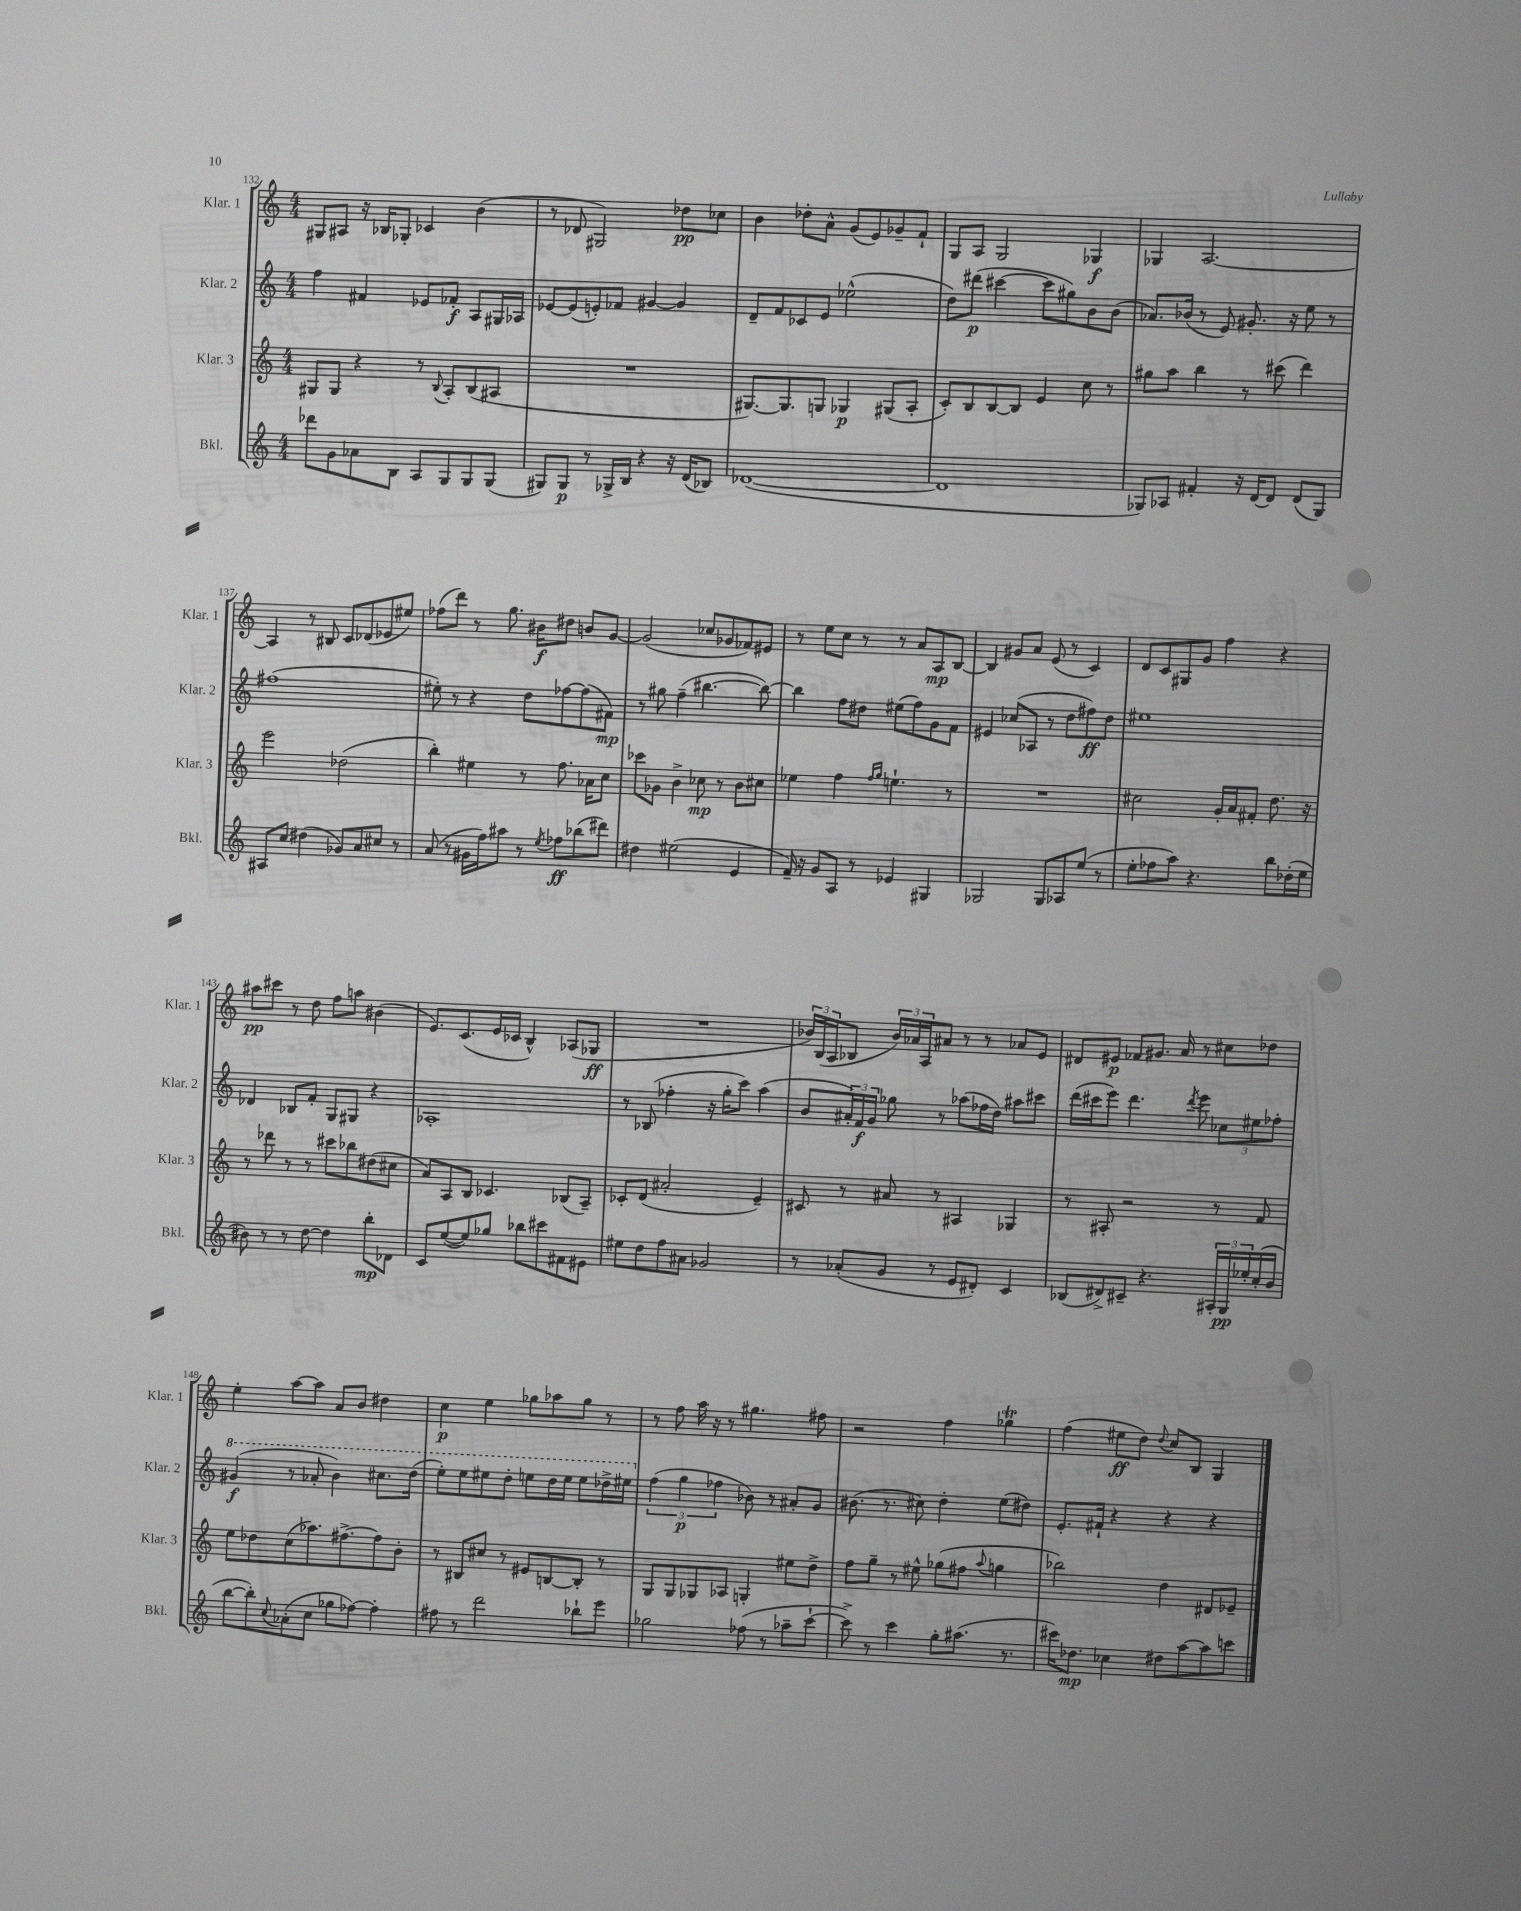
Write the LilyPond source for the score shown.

<<
\new StaffGroup <<
\new Staff = "s0" \with { instrumentName = "Klar. 1" shortInstrumentName = "Klar. 1" } {
    \clef treble \key c \major \numericTimeSignature \time 4/4
    gis8 ais8 r16 bes16 ges8-. ces'4 b'4( |
    r8 des'8 gis2) des''8\pp ces''8 |
    b'4 des''8-. a'8-^ g'8( e'8) ges'8-- f'8-! |
    g8 a8 g2 ges4\f |
    ges4 a2.~ |
    a4 r8 bis8 c'8 des'8( ees'8 eis''8) |
    fes''8( d'''8) r8 g''8. bis'16\f dis''8 b'8 g'8~ |
    g'2( ces''8 ges'8 fes'8) eis'8 |
    r8 e''8 c''8 r8 r8 a'8 a8\mp b8~ |
    b4 gis'8 a'8 e'8( r8 c'4) |
    d'8 c'8 gis8 g'8 f''4 r4 |
    ais''8\pp cis'''8 r8 d''8 f''8 a''8 bis'4( |
    e'8.) c'8.( e'16 ces'16 b4-^) aes8( ges8\ff |
    R1 |
    \tuplet 3/2 { bes'16) b16( a16 } bes8 \tuplet 3/2 { bes'16) aes'16 a16 } ais'8 r8 r8 aes'8 e'8 |
    dis'8 eis'8\p fes'8 gis'8. a'16 r8 cis''8 des''8 |
    e''4-. a''8~ a''8 a'8 b'8 dis''4 |
    c''4\p e''4 ges''8 aes''8 ges''8 r8 |
    r8 f''8 a''16 r16 r8 gis''4. fis''8 |
    r2 f''4 ges''4\trill |
    f''4( eis''8\ff d''8) \appoggiatura { d''8 } c''8 b8 g4 \bar "|." |
}
\new Staff = "s1" \with { instrumentName = "Klar. 2" shortInstrumentName = "Klar. 2" } {
    \clef treble \key c \major \numericTimeSignature \time 4/4
    f''4 fis'4 ees'8 fes'8-.\f a8 gis16 aes16 |
    ees'8~ ees'8( e'8-.) fes'8 gis'4~ gis'4 |
    d'8-- f'8 ces'8 e'8 ees''2-^( |
    d''8) dis'''8\p( cis'''4~ cis'''8 gis''8) b'8 b'8( |
    aes'8.) bes'16( r8 e'8) gis'8.-. r16 e''8 r8 |
    fis''1( |
    eis''8-.) r8 r4 d''8 fes''8~ fes''8( fis'8\mp) |
    r8 gis''8 f''4--( bis''4.~ bis''8~) |
    bis''4 f''8 dis''8 eis''8( f''8) g'8 f'8 |
    eis'4 ces''8( aes8 r8 d''8 fis''8\ff) d''8 |
    eis''1 |
    des'4 bes8 f'8-. g8 gis8 r4 |
    aes1-. |
    r8 bes8( fes''4-. r16 g''16-. c'''8) a''4( |
    b'8 \tuplet 3/2 { ais'16-.) f'16\f g'16 } ges''8 r8 aes''8( fes''16 d''16) ais''8 cis'''8 |
    d'''16( cis'''16 e'''8) d'''4. \acciaccatura { d'''8 } e'''8 \tuplet 3/2 { ces''8 eis''8 fes''8-. } |
    \ottava #1 gis''4\f( r8 aes''8-. b''4) cis'''8. d'''16( |
    e'''8-.) e'''8 eis'''8 d'''8-. e'''8 d'''16 e'''16 e'''8 des'''16-> eis'''16 \ottava #0 |
    \tuplet 3/2 { f''4( g''4\p fes''4 } bes'8) r8 ais'8-. g'8 |
    bis'8.( r8. cis''8) d''4-. e''8( dis''8) |
    e'8.-. fis'16-! r4 r4 r4 \bar "|." |
}
\new Staff = "s2" \with { instrumentName = "Klar. 3" shortInstrumentName = "Klar. 3" } {
    \clef treble \key c \major \numericTimeSignature \time 4/4
    gis8 gis8 r4 r8 \appoggiatura { b8 } a8-. b8( ais8 |
    R1 |
    gis8.~) gis8. g8 ges4\p gis8( a8-. |
    c'8-.) b8 b8~ b8 e'4 c''8 r8 |
    gis''8 a''8 b''4 r8 cis'''8( d'''4) |
    e'''2 des''2( |
    b''4-.) eis''4 r8 f''8. aes'16 c''8 |
    ces'''8 ges'8 b'4-> ces''8\mp r8 b'8 cis''8 |
    ees''4 f''4 \grace { f''16 g''16 } e''4.-! r8 |
    R1 |
    cis''2 g'16-. a'16 fis'8-. d''8. r16 |
    r8 des'''8 r8 r8 cis'''8 bes''8 dis''8( cis''8 |
    a'8) a8 b8 ces'4. bes8( a8--) |
    ces'8-. d'8( ais'2-. e'4--) |
    cis'8 r8 ais'8 r8 ais4 ges4 |
    r8 ais8-. r2 r8 f'8 |
    e''8 des''8 c''8( aes''8.) fis''8.~-> fis''8 b'8-. |
    r8 bis8 cis''8 r8 eis'8 b8~ b8-. r8 |
    g8 g8 ges8 aes8 g4-. eis''8 d''8-> |
    f''8 g''8-- r8 eis''8-^ ges''8( fis''8 \appoggiatura { a''8 } g''4 |
    bes''2) d''4 dis'8 ees'8-- \bar "|." |
}
\new Staff = "s3" \with { instrumentName = "Bkl." shortInstrumentName = "Bkl." } {
    \clef treble \key c \major \numericTimeSignature \time 4/4
    des'''8 g'8 aes'8 b8 a8 g8 g8 g8( |
    gis8) gis8\p r8 ges16-> b16 r4 r16 d'16( bes8) |
    des'1~( |
    des'1 |
    ges8) aes8 fis'4-. r16 d'16~ d'8 d'8( ges8) |
    ais8 c''8 dis''4( ges'8) a'8 cis''8 r8 |
    a'8( r8 gis'16 f''16) ais''8 r8 \acciaccatura { e''8 } fes''8\ff bes''8( dis'''8) |
    dis''4 eis''2( e'4 |
    f'16--) r16 g'8 a8 r8 ees'4 gis4 |
    ges2 ges8 aes8 e''8( r8 |
    e''8-. fes''8 a''8) r4. b''8 des''16-.( e''16 |
    bis'8) r8 r8 d''8~ d''4 b''8-.\mp des'8 |
    c'8 e''8~( e''8) ges''8 bes''8 cis'''8 fis'8 eis'8 |
    eis''8 d''8 f''8 ais'8 ges'2 |
    r8 aes'8-.( g'8 r8 e'8 dis'8-.) c'4 |
    bes8( dis'8->) cis'8-- r4. \tuplet 3/2 { ais16-. g16\pp ees''16-. } c''16-.( b'16 |
    b''8~ b''8-.) \appoggiatura { c''8 } aes'8-.( c''8 ges''8 fes''8~) fes''4-. |
    fis''8 r8 d'''2 bes''8-! e'''8 |
    ges''2 fes''8( r8 aes''8-- c'''8~-! |
    c'''8->) r8 c'''4 g''8-. ais''8.( r8. |
    cis'''16) des''8.\mp ces''4 dis''8 a''8~ a''8 c'''8 \bar "|." |
}
>>
>>
\layout { \context { \Score currentBarNumber = #132 } }
